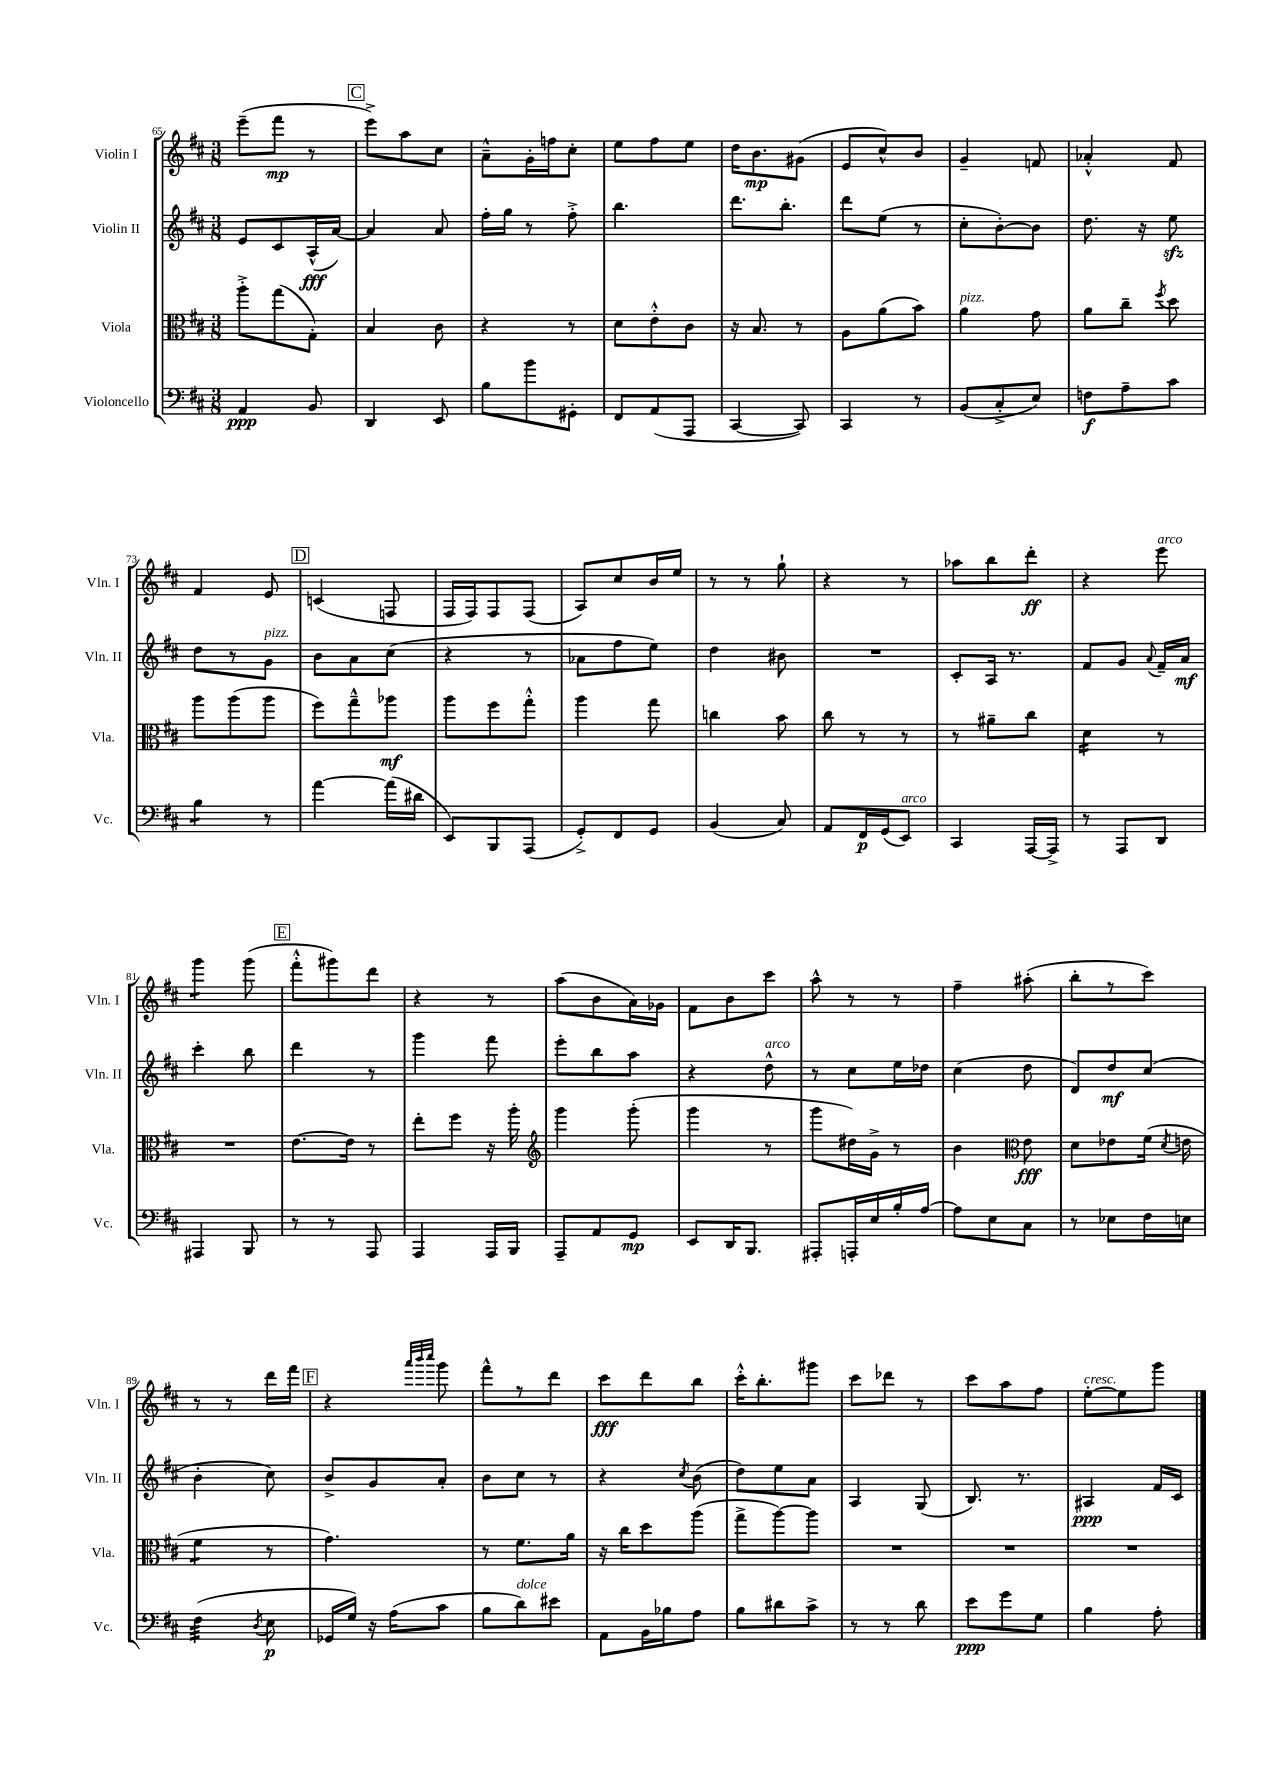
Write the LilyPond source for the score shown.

<<
\new StaffGroup <<
\new Staff = "s0" \with { instrumentName = "Violin I" shortInstrumentName = "Vln. I" } {
    \clef treble \key d \major \numericTimeSignature \time 3/8
    \autoBeamOff e'''8[--( fis'''8]\mp r8 |
    \mark \markup { \box "C" } e'''8[->) a''8 cis''8] |
    a'8[---^ g'16-. f''16 cis''8]-. |
    e''8[ fis''8 e''8] |
    d''16[ b'8.\mp gis'8]( |
    e'8[ cis''8-^) b'8] |
    g'4-- f'8 |
    aes'4-.-^ fis'8 |
    fis'4 e'8 |
    \mark \markup { \box "D" } c'4( f8 |
    fis16[ fis16) fis8 fis8]( |
    a8[) cis''8 b'16 e''16] |
    r8 r8 g''8-! |
    r4 r8 |
    aes''8[ b''8 d'''8]-.\ff |
    r4 e'''8^\markup { \italic "arco" } |
    g'''4:8 g'''8( |
    \mark \markup { \box "E" } fis'''8[-.-^ gis'''8) d'''8] |
    r4 r8 |
    a''8[( b'8 a'16) ges'16] |
    fis'8[ b'8 cis'''8] |
    a''8-^ r8 r8 |
    fis''4-- ais''8-.( |
    b''8[-. r8 cis'''8]) |
    r8 r8 d'''16[ fis'''16] |
    \mark \markup { \box "F" } r4 \grace { a'''32[ b'''32 cis''''32] } g'''8 |
    fis'''8[-^ r8 d'''8] |
    cis'''8[\fff d'''8 b''8] |
    cis'''16[-.-^ b''8.-. gis'''8] |
    cis'''8[ des'''8] r8 |
    cis'''8[ a''8 fis''8] |
    e''8[~-.^\markup { \italic "cresc." } e''8 g'''8] \bar "|." |
}
\new Staff = "s1" \with { instrumentName = "Violin II" shortInstrumentName = "Vln. II" } {
    \clef treble \key d \major \numericTimeSignature \time 3/8
    \autoBeamOff e'8[ cis'8 a16-^\fff( a'16]~) |
    \mark \markup { \box "C" } a'4 a'8 |
    fis''16[-. g''16] r8 fis''8-.-> |
    b''4. |
    d'''8.[ b''8.]-. |
    d'''8[ e''8]( r8 |
    cis''8[-. b'8~-.) b'8] |
    d''8. r16 e''8\sfz |
    d''8[ r8 g'8]^\markup { \italic "pizz." } |
    \mark \markup { \box "D" } b'8[ a'8 cis''8]( |
    r4 r8 |
    aes'8[ fis''8 e''8]) |
    d''4 bis'8 |
    R4. |
    cis'8[-. a16] r8. |
    fis'8[ g'8] \appoggiatura { a'8 } fis'16[-- a'16]\mf |
    cis'''4-. b''8 |
    \mark \markup { \box "E" } d'''4 r8 |
    g'''4 fis'''8 |
    e'''8[-. b''8 a''8] |
    r4 d''8-^^\markup { \italic "arco" } |
    r8 cis''8[ e''16 des''16] |
    cis''4( d''8 |
    d'8[) d''8\mf cis''8]( |
    b'4-. cis''8) |
    \mark \markup { \box "F" } b'8[-> g'8 a'8]-. |
    b'8[ cis''8] r8 |
    r4 \acciaccatura { cis''8 } b'8( |
    d''8[) e''8 a'8] |
    a4 g8( |
    b8.) r8. |
    ais4\ppp fis'16[ cis'16] \bar "|." |
}
\new Staff = "s2" \with { instrumentName = "Viola" shortInstrumentName = "Vla." } {
    \clef alto \key d \major \numericTimeSignature \time 3/8
    \autoBeamOff a''8[-.-> g''8( g8]-.) |
    \mark \markup { \box "C" } b4 cis'8 |
    r4 r8 |
    d'8[ e'8-.-^ cis'8] |
    r16 b8. r8 |
    a8[ a'8( b'8]) |
    a'4^\markup { \italic "pizz." } g'8 |
    a'8[ cis''8]-- \acciaccatura { fis''8 } d''8 |
    a''8[ a''8( a''8] |
    \mark \markup { \box "D" } fis''8[) g''8---^ aes''8]\mf |
    a''8[ fis''8 g''8]-.-^ |
    a''4 g''8 |
    c''4 b'8 |
    cis''8 r8 r8 |
    r8 ais'8[-- cis''8] |
    d'4:16 r8 |
    R4. |
    \mark \markup { \box "E" } e'8.[~ e'16] r8 |
    e''8[-. fis''8] r16 a''16-. |
    \clef treble g'''4 g'''8-.( |
    g'''4 r8 |
    g'''8[ dis''16) g'16]-> r8 |
    b'4 \clef alto e'8\fff |
    d'8[ ees'8 fis'16]( \acciaccatura { d'8 } e'16 |
    fis'4:8 r8 |
    \mark \markup { \box "F" } g'4.) |
    r8 fis'8.[ a'16] |
    r16 cis''16[ d''8 a''8]( |
    g''8[-> a''8~) a''8] |
    R4. |
    R4. |
    R4. \bar "|." |
}
\new Staff = "s3" \with { instrumentName = "Violoncello" shortInstrumentName = "Vc." } {
    \clef bass \key d \major \numericTimeSignature \time 3/8
    \autoBeamOff a,4\ppp b,8 |
    \mark \markup { \box "C" } d,4 e,8 |
    b8[ b'8 gis,8]-. |
    fis,8[ a,8( a,,8] |
    cis,4~ cis,8) |
    cis,4 r8 |
    b,8[( cis8-.-> e8]) |
    f8[\f a8-- cis'8] |
    b4:8 r8 |
    \mark \markup { \box "D" } a'4~ a'16[( dis'16] |
    e,8[) b,,8 a,,8]( |
    g,8[-.->) fis,8 g,8] |
    b,4( cis8) |
    a,8[ fis,16\p g,16( e,8]^\markup { \italic "arco" }) |
    cis,4 a,,16[~ a,,16]-> |
    r8 a,,8[ d,8] |
    ais,,4 b,,8 |
    \mark \markup { \box "E" } r8 r8 a,,8 |
    a,,4 a,,16[ b,,16] |
    a,,8[-- a,8 g,8]\mp |
    e,8[ d,16 b,,8.] |
    ais,,8[-. a,,16-. e16 b16-. a16]~ |
    a8[ e8 cis8] |
    r8 ees8[ fis16 e16] |
    fis4:32( \acciaccatura { d8 } e8\p |
    \mark \markup { \box "F" } ges,16[ g16]) r16 a16[( cis'8] |
    b8[ d'8^\markup { \italic "dolce" }) eis'8] |
    a,8[ b,16 bes16 a8] |
    b8[ dis'8 cis'8]-> |
    r8 r8 d'8 |
    e'8[\ppp g'8 g8] |
    b4 a8-. \bar "|." |
}
>>
>>
\layout { \context { \Score currentBarNumber = #65 } }
